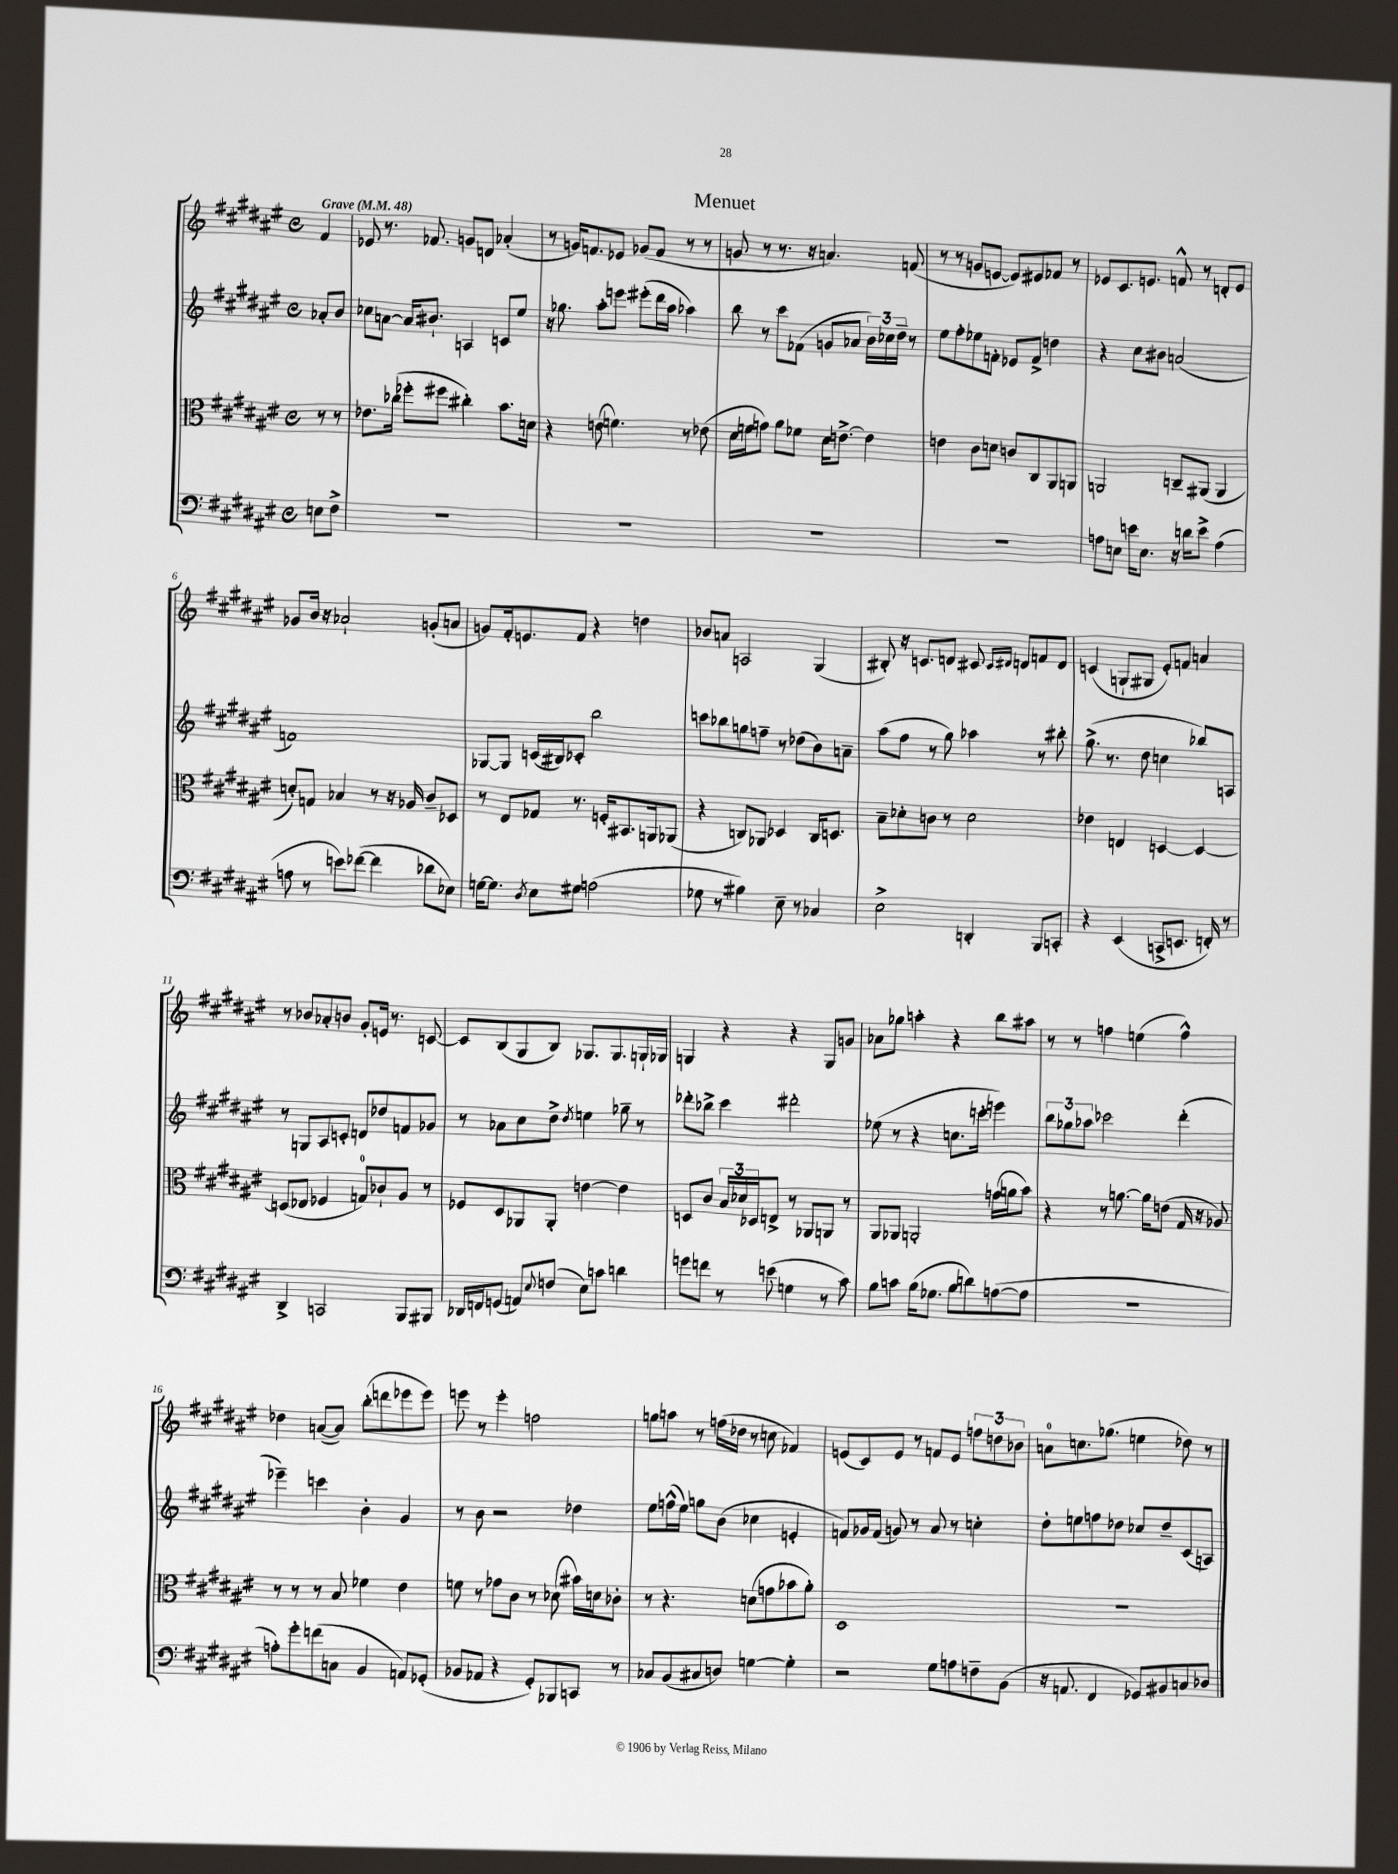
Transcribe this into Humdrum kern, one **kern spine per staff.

**kern	**kern	**kern	**kern
*part4	*part3	*part2	*part1
*staff4	*staff3	*staff2	*staff1
*clefF4	*clefC3	*clefG2	*clefG2
*k[f#c#g#d#a#e#]	*k[f#c#g#d#a#e#]	*k[f#c#g#d#a#e#]	*k[f#c#g#d#a#e#]
*M4/4	*M4/4	*M4/4	*M4/4
*met(c)	*met(c)	*met(c)	*met(c)
*MM48	*MM48	*MM48	*MM48
=	=	=	=
!	!	!	!LO:TX:a:B:t=Grave
8En\L	8r	8a-X'/L	4f#/
8F#^\J	8r	8b/J	.
=1	=1	=1	=1
1r	8.e-X\L	8cc-X\L	8e-X/
.	.	[8an\J	8.r
.	(16cc-X\Jk	.	.
.	8ff-X'\L	16a/KL]	.
.	.	8.b#X`/J	8.f-X/
.	8ff#X\J	.	.
.	4cc#X'\)	4An/	8gn/L
.	.	.	8dn/J
.	8.b\L	8cn/L	(4a-X'/
.	.	8ee#/J	.
.	16dn\Jk	.	.
=2	=2	=2	=2
1r	4r	16r	8r
.	.	8.gg-X\	.
.	.	.	16gn/KL)
.	.	.	8.fn/
.	(8en\	8aa#'\L	.
.	4.fn\)	8eeen\J	8e-X/J
.	.	(8eee#X'\L	(8g-X/L
.	.	16ddd#\L	8f/J
.	.	16aa#\JJ	.
.	8r	4aa-X\)	8r
.	(8e-X\	.	8r
=3	=3	=3	=3
1r	16d#\LL	8bb\	8gn/
.	16fn\J	.	.
.	8gn\J)	8r	8r
.	8a#\L	8ccc#\L	8.r
.	8f-X\J	(8f-X\J	.
.	.	.	16r
.	16d#\KL	8gn/L	4.an/)
.	[8.en^\J	.	.
.	.	8a-X/J	.
.	4e\]	24b\LL)	.
.	.	24cc-X\	.
.	.	24dd#~\JJ	.
.	.	8r	(8fn/
=4	=4	=4	=4
1r	4en\	8ee#\L	8r
.	.	8ff#'\	8r
.	8c#\L	8ee-X\	8gn/L
.	8dn\J	8fn'\J	[8en/J
.	8cn/L	8e-X/L	8e/L])
.	8C#/	8f^/J	8e#X/
.	8AA#/	4ddn\	8f-X/J
.	8AAn/J	.	8r
=5	=5	=5	=5
8An\L	2AAn/	4r	8e-X/L
8En\J	.	.	8.c#/
16en\KL	.	8cc#\L	.
8.E\J	.	.	8.en/J
.	.	8b#X\J	.
16r	8Cn~/L	(2an/	8fn^^/
16dn\KL	.	.	.
8e^\J	(8AA#X/J	.	8r
(4A\	4AA#/	.	8dn'/L
.	.	.	8e/J
!!LO:LB:g=z
=6	=6	=6	=6
8An\	8dn'/L)	1fn)	8g-X/L
8r	8Gn/J	.	16b/Jk
.	.	.	16r
8en\L)	4B-X/	.	2a-X`/
([8f-X\J	.	.	.
4f-\]	8r	.	.
.	16r	.	.
.	16A-X/	.	.
8d-X\L	8c#~/L	.	(8gn'/L
8E-X\J)	8D-X/J	.	8an/J
=7	=7	=7	=7
[16Gn\KL	8r	[8G-X/L	8gn/L)
8.G\J]	.	.	.
.	8E#/L	8G-/J]	16f#'/k
.	.	.	8.en/
8qD#/	.	.	.
8E#\L	8G-X/J	(16cn/LL	.
.	.	16B#X/J)	.
8G#X\J	8.r	8c-X'/J	8f#/J
(2An\	.	2bb\	4r
.	16Fn'/KL	.	.
.	8.BB#X/	.	.
.	.	.	4ddn\
.	16AAn/k	.	.
.	(8AA-X/J	.	.
=8	=8	=8	=8
8G-X\	4r	8cccn\L	8b-X/L
8r	.	8bb-X\	8an/J
4B#X\)	8Cn/L)	8ggn\	2An/
.	8AA-X/J	8ffn~\J	.
8E#~\	4D-X/	8r	.
8r	.	(8dd-X\L	.
4C-X/	16C/KL	8b\)	(4G#/
.	8.Dn/J	.	.
.	.	8an~\J	.
=9	=9	=9	=9
2E#^\	8B~\L	(8aa#\L	8B#X'/)
.	8d-X'\	8ff#\J	16r
.	.	.	8.cn/L
.	8cn\J	8r	.
.	8r	8gg#\)	8dn/J
4DDn'/	2d-\	4aa-X\	8c#X/
.	.	.	16qqc#/LL
.	.	.	16qqd#X/JJ
.	.	.	8dn/L
8BBB/L	.	8r	8fn/
8CCn'/J	.	8bb#X'\	8d/J
=10	=10	=10	=10
4r	4e-X\	(8.gg#^\	(4cn/
.	.	8.r	.
(4EE#/	4En/	.	8Gn`/L
.	.	8dd#\	8G#X/J
8CCn^/L	[4Dn/	4ccn\	8e#'/L)
8.EEn/J	.	.	8fn/J
.	4D/_	8bb-X/L)	4an/
16FFn'/)	.	.	.
8r	.	8An/J	.
!!LO:LB:g=z
=11	=11	=11	=11
4DD#^/	(8Dn/L]	8r	8r
.	8E-X/J	8Gn/L	8b-X/L
2CCn/	4F-X/	8A#/	8a-X'/
.	.	8cn'/J	8bn/J
.	8Gn/L)	8dn/L	8g#'/L
.	8c-X`/	8dd-X/	16en/Jk
.	.	.	8.r
8BBB/L	8A#/J	8fn/	.
8BBB#X/J	8r	8g-X/J	[8cn/
=12	=12	=12	=12
16DD-X/LL	8F-X/L	8r	8c/L]
16FFn/J	.	.	.
(8GGn/J	8D#/	8a-X\L	(8B/
8AAn/L)	8AA-X/	8cc#\	8G#/
8qqE#/	.	.	.
(8Fn/J	8AA-'/J	8dd#^\J	8B/J)
.	.	8qdd#/	.
8E#\L)	[4en\	4een\	8.G-X/L
8cn\J	.	.	.
.	.	.	8.G-/
4dn\	4e\]	8gg-X~\	.
.	.	8r	16Gn`/L
.	.	.	16G-X/JJ
=13	=13	=13	=13
8gn\L	8Dn/L	8ddd-X'\L	4Gn/
8fn\J	8c#/J	8bb-X^\J	.
8r	24B/LL	4ccc#\	4r
.	24d-X/	.	.
.	24D-X/J	.	.
(8en\	8En^/J	.	.
4Gn\	8r	2ddd#X'\	4r
.	8AA-X/L	.	.
8r	8AAn/J	.	8G/L
8c#\)	8r	.	8gn/J
=14	=14	=14	=14
8B\L	8AA#/L	(8ee-X\	8a-X\L
8cn\J	8AA-X/J	8r	8gg-X\J
(16B\KL	2AAn'/	4r	4aan'\
8.G-X\J	.	.	.
8B\L	.	8.ccn\L	4r
8dn\)	.	.	.
.	.	16cccn'\Jk	.
([8An\	(16gn\LL	4eeen\)	8bb\L
.	16an\J	.	.
8A\J]	8b\J)	.	8aa#X\J
=15	=15	=15	=15
1r	4r	12bb\L	8r
.	.	12gg-X\	.
.	.	.	8r
.	.	12aa-X\J	.
.	8r	2ccc-X\	4ffn\
.	[8.an\	.	.
.	.	.	(4een\
.	16a\KL]	.	.
.	(8en\J	.	.
.	16G#/	(4ddd#'\	4ff^^\)
.	16r	.	.
.	8A-X/)	.	.
!!LO:LB:g=z
=16	=16	=16	=16
8An'\L)	8r	4eee-X~\)	4dd-X\
8g#'\	8r	.	.
(8fn\	8r	4cccn\	([8an/L
8Cn\J	8B/	.	8a/J])
4BB/	4f-X\	4b'\	(8bb'\L
.	.	.	8dddn\
8AAn/L)	4e#\	4g#/	8eee-X\
(8GG-X'/J	.	.	8eee-\J)
=17	=17	=17	=17
8BB-X/L	8fn\	8r	8eeen\
8AA-X/J	8r	8b\	8r
4r	8g-X\L	2r	4eee'\
.	8c#\J	.	.
8GG#'/L)	8r	.	2ffn\
8BBB-X/	(8d-X\	.	.
8CCn/J	16b#X\LL)	4dd-X\	.
.	16dn\J	.	.
8r	8c-X'\J	.	.
=18	=18	=18	=18
8C-X/L	8r	8ee#\L	8ggn\L
(8BB/	4.r	(16ffn^^\L	8aan\J
.	.	16ee#\JJ)	.
8C#X/	.	8ggn\L	8r
8Dn/J)	.	(8b\J	(16ffn\LL
.	.	.	16dd-X\JJ
[4Gn\	(8dn\L	4cc-X\	8r
.	8gn\	.	8ccn\
4G'\]	8b-X\	4en'/	4f-X/)
.	8a#'\J)	.	.
=19	=19	=19	=19
2r	1D#	8fn/L)	(8en/L
.	.	16g-X/L	8c#/)
.	.	(16f/JJ	.
.	.	8gn/)	8e/J
.	.	8r	8r
8G#\L	.	8a#/	8fn/L
8An\	.	8r	8e/J
8Fn~\	.	4ccn'\	12ffn\L
.	.	.	12ddn\
(8BB\J	.	.	.
.	.	.	12b-X\J
=20	=20	=20	=20
16r	1r	8dd#'\L	8an\L
8.AAn/	.	.	.
.	.	8een\	8.ccn\
4FF#/	.	8ffn\	.
.	.	.	(8.gg-X\J
.	.	8dd-X\J	.
8GG-X/L)	.	8cc-X/L	4een\
8BB#X/	.	8dd-~/	.
8Cn/	.	(8c#/	8dd-X\)
8D-X/J	.	8An/J)	8r
==	==	==	==
*-	*-	*-	*-
